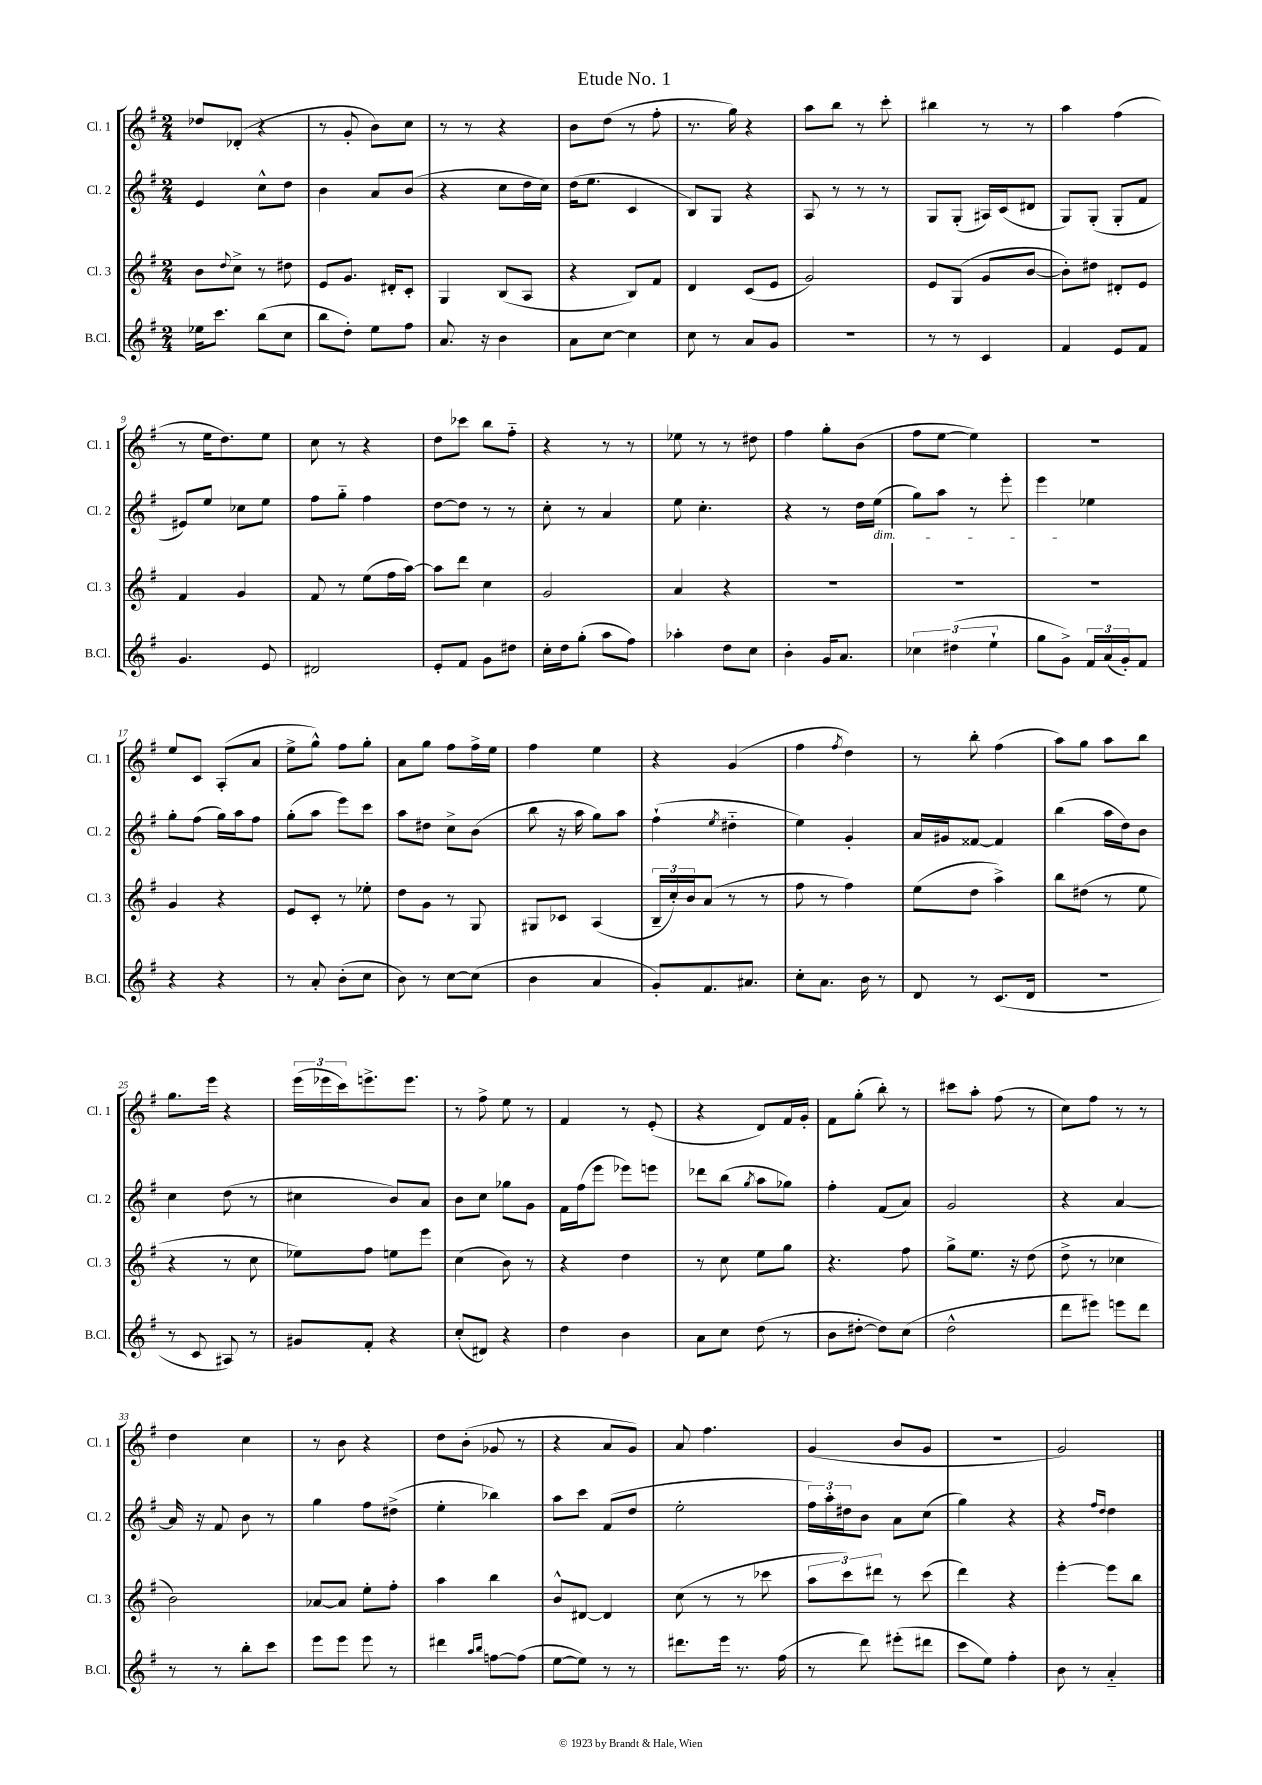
\header { title = "Etude No. 1" }
<<
\new StaffGroup <<
\new Staff = "s0" \with { instrumentName = "Cl. 1" shortInstrumentName = "Cl. 1" } {
    \clef treble \key g \major \numericTimeSignature \time 2/4
    des''8 des'8-.( r4 |
    r8 g'8-. b'8) c''8 |
    r8 r8 r4 |
    b'8 d''8( r8 fis''8-. |
    r8. g''16) r4 |
    a''8 b''8 r8 c'''8-. |
    bis''4 r8 r8 |
    a''4 fis''4( |
    r8 e''16 d''8.) e''8 |
    c''8 r8 r4 |
    d''8 ces'''8 b''8 fis''8-_ |
    r4 r8 r8 |
    ees''8 r8 r8 dis''8 |
    fis''4 g''8-. b'8( |
    fis''8 e''8~ e''4) |
    r2 |
    e''8 c'8 a8-.( a'8 |
    e''8-> g''8-^) fis''8 g''8-. |
    a'8 g''8 fis''8 fis''16-> e''16 |
    fis''4 e''4 |
    r4 g'4( |
    fis''4 \acciaccatura { fis''8 } d''4) |
    r8 b''8-. fis''4( |
    a''8) g''8 a''8 b''8 |
    g''8. e'''16 r4 |
    \tuplet 3/2 { e'''16( ees'''16 c'''16) } e'''8.-> e'''8. |
    r8 fis''8-> e''8 r8 |
    fis'4 r8 e'8-.( |
    r4 d'8) fis'16 g'16-. |
    fis'8 g''8-.( b''8-.) r8 |
    cis'''8 a''8-. fis''8( r8 |
    c''8) fis''8 r8 r8 |
    d''4 c''4 |
    r8 b'8 r4 |
    d''8 b'8-.( ges'8 r8 |
    r4 a'8 g'8) |
    a'8 fis''4. |
    g'4( b'8 g'8 |
    r2 |
    g'2) \bar "|." |
}
\new Staff = "s1" \with { instrumentName = "Cl. 2" shortInstrumentName = "Cl. 2" } {
    \clef treble \key g \major \numericTimeSignature \time 2/4
    e'4 c''8-^ d''8 |
    b'4 a'8 b'8( |
    r4 c''8 d''16 c''16) |
    d''16( e''8. c'4 |
    b8) g8 r4 |
    a8 r8 r8 r8 |
    g8 g8-.( ais16) c'16( dis'8 |
    g8) g8-.( g8-. fis'8 |
    eis'8) e''8 ces''8 e''8 |
    fis''8 g''8-_ fis''4 |
    d''8~ d''8 r8 r8 |
    c''8-. r8 a'4 |
    e''8 c''4.-. |
    r4 r8 d''16 e''16\dim( |
    g''8) a''8 r8 e'''8-. |
    e'''4\! ees''4 |
    g''8-. fis''8( g''16) a''16 fis''8 |
    g''8-.( a''8 e'''8) c'''8 |
    a''8 dis''8 c''8-> b'8( |
    b''8 r16 a''16 g''8) a''8 |
    fis''4-!( \acciaccatura { e''8 } dis''4-_ |
    e''4) g'4-. |
    a'16 gis'16 fisis'8~ fisis'4 |
    b''4( a''16 d''16) b'8 |
    c''4 d''8( r8 |
    cis''4 b'8) a'8 |
    b'8 c''8 ges''8 g'8 |
    fis'16 fis''16( e'''8 ees'''8) e'''8 |
    des'''8 b''8( \acciaccatura { g''8 } a''8 ges''8) |
    fis''4-. fis'8( a'8) |
    g'2 |
    r4 a'4~ |
    a'16 r16 fis'8 b'8 r8 |
    g''4 fis''8 dis''8->( |
    e''4-. bes''4) |
    a''8 c'''8 fis'8( d''8 |
    e''2-. |
    \tuplet 3/2 { fis''16) a''16-. dis''16 } b'8 a'8 c''8( |
    g''4) r4 |
    r4 \grace { fis''16 d''16 } d''4 \bar "|." |
}
\new Staff = "s2" \with { instrumentName = "Cl. 3" shortInstrumentName = "Cl. 3" } {
    \clef treble \key g \major \numericTimeSignature \time 2/4
    b'8 \appoggiatura { d''8 } c''8-> r8 dis''8 |
    e'8 g'8. dis'16-. c'8-. |
    g4 b8( a8 |
    r4 b8) fis'8 |
    d'4 c'8( e'8 |
    g'2) |
    e'8 g8( g'8 b'8~ |
    b'8-.) dis''8 dis'8-. e'8 |
    fis'4 g'4 |
    fis'8 r8 e''8( fis''16 a''16~) |
    a''8 d'''8 c''4 |
    g'2 |
    a'4 r4 |
    R2 |
    R2 |
    R2 |
    g'4 r4 |
    e'8 c'8-. r8 ees''8-. |
    d''8 g'8 r8 g8 |
    gis8 ces'8 a4( |
    \tuplet 3/2 { b16-- c''16-.) b'16 } a'8( r8 r8 |
    fis''8 r8 fis''4) |
    e''8( d''8 a''4->) |
    b''8 dis''8( r8 e''8 |
    r4 r8 c''8 |
    ees''8) fis''8 e''8 e'''8 |
    c''4( b'8) r8 |
    r4 d''4 |
    r8 c''8 e''8 g''8 |
    r4. fis''8 |
    g''8-> e''8. r16 d''8( |
    d''8-> r8 ces''4 |
    b'2) |
    aes'8~ aes'8 e''8-. fis''8-. |
    a''4 b''4 |
    b'8-^ dis'8~ dis'4 |
    c''8( r8 r8 ces'''8 |
    \tuplet 3/2 { a''8 c'''8) dis'''8 } r8 c'''8( |
    d'''4) r4 |
    e'''4~-. e'''8 b''8 \bar "|." |
}
\new Staff = "s3" \with { instrumentName = "B.Cl." shortInstrumentName = "B.Cl." } {
    \clef treble \key g \major \numericTimeSignature \time 2/4
    ees''16 c'''8. b''8( c''8 |
    b''8 d''8-.) e''8 fis''8 |
    a'8. r16 b'4 |
    a'8 c''8~ c''4 |
    c''8 r8 a'8 g'8 |
    r2 |
    r8 r8 c'4 |
    fis'4 e'8 fis'8 |
    g'4. e'8 |
    dis'2 |
    e'8-. fis'8 g'8 dis''8 |
    c''16-. d''16 g''8-.( a''8 fis''8) |
    aes''4-. d''8 c''8 |
    b'4-. g'16 a'8. |
    \tuplet 3/2 { ces''4 dis''4( e''4-! } |
    g''8 g'8->) \tuplet 3/2 { fis'16 a'16( g'16-.) } fis'8 |
    r4 r4 |
    r8 a'8-. b'8-.( c''8 |
    b'8) r8 c''8~ c''8( |
    b'4 a'4 |
    g'8-.) fis'8. ais'8. |
    c''8-. a'8. b'16 r8 |
    d'8 r8 c'8.( d'16 |
    R2 |
    r8 c'8 ais8) r8 |
    gis'8 fis'8-. r4 |
    c''8-.( dis'8) r4 |
    d''4 b'4 |
    a'8 c''8 d''8( r8 |
    b'8 dis''8~-. dis''8) c''8( |
    d''2-^ |
    d'''8 eis'''8) e'''8 d'''8 |
    r8 r8 b''8-. c'''8 |
    e'''8 e'''8 e'''8 r8 |
    dis'''4 \grace { a''16 b''16 } f''8~ f''8( |
    e''8~ e''8) r8 r8 |
    dis'''8. e'''16 r8. fis''16( |
    r8 d'''8) eis'''8-.( dis'''8 |
    c'''8 e''8) fis''4-. |
    b'8 r8 a'4-_ \bar "|." |
}
>>
>>
